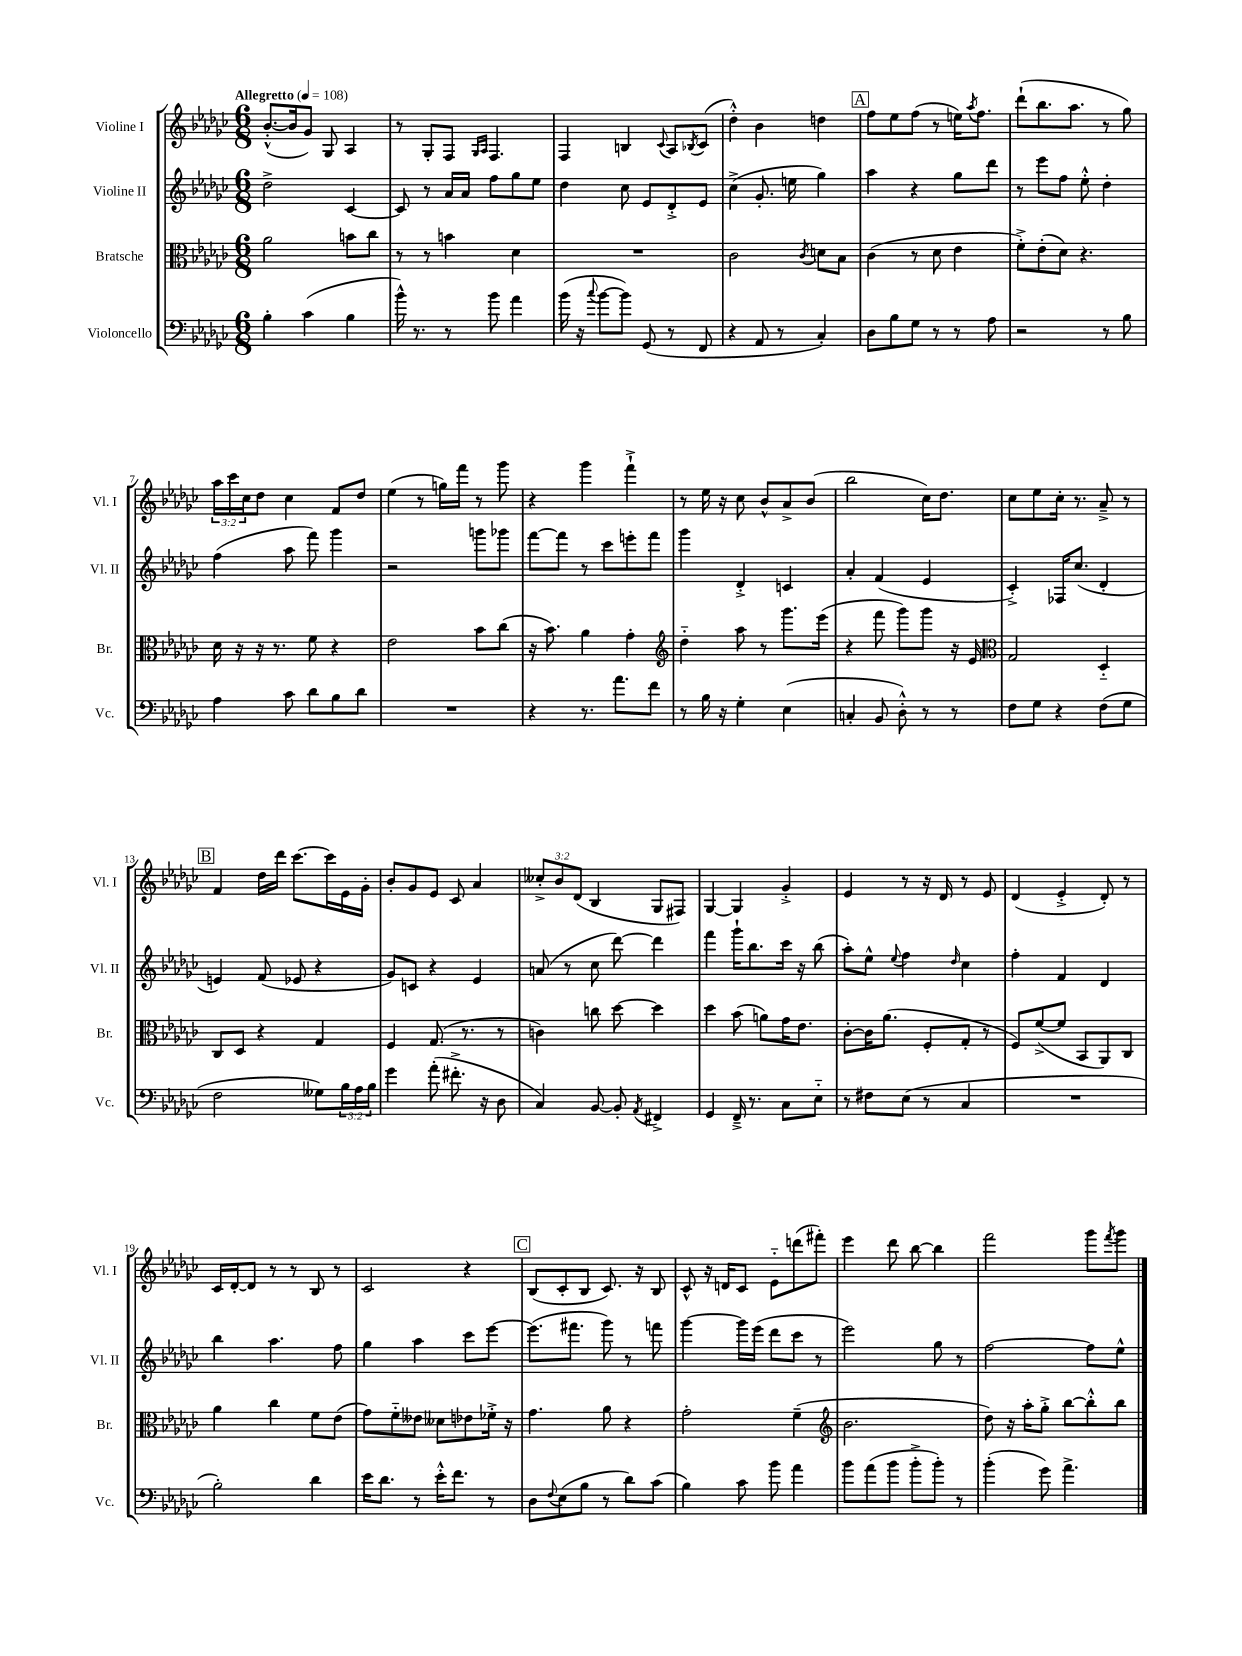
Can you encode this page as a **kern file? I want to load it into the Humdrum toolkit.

**kern	**kern	**kern	**kern
*staff4	*staff3	*staff2	*staff1
*clefF4	*clefC3	*clefG2	*clefG2
*k[b-e-a-d-g-c-]	*k[b-e-a-d-g-c-]	*k[b-e-a-d-g-c-]	*k[b-e-a-d-g-c-]
*M6/8	*M6/8	*M6/8	*M6/8
*MM108	*MM108	*MM108	*MM108
4B-'	2a-	2dd-^	([8.b-'^^
.	.	.	16b-]
(4c-	.	.	8g-)
.	.	.	8G-
4B-	8b	[4c-	4A-
.	8cc-	.	.
=	=	=	=
16b-^^)	8r	8c-]	8r
8.r	.	.	.
.	8r	8r	8G-'
8r	4b	16a-	8F
.	.	16a-	.
.	.	.	16qqG-
.	.	.	16qqA-
8b-	.	8ff	4.F
4a-	4d-	8gg-	.
.	.	8ee-	.
=	=	=	=
(16b-	2.r	4dd-	4F
16r	.	.	.
8qqcc-	.	.	.
[8b-	.	.	.
8b-])	.	8cc-	4B
(8GG-	.	8e-	.
.	.	.	8qqc-
8r	.	8d-'^	8A-
.	.	.	8qB-
8FF	.	8e-	(8c-
=	=	=	=
4r	2c-	(4cc-^	4dd-'^^)
8AA-	.	8.g-'	4b-
8r	.	.	.
.	.	16ee	.
.	8qc-	.	.
4C-')	8d	4gg-)	4dd
.	8B-	.	.
=	=	=	=
8D-	(4c-	4aa-	8ff
8B-	.	.	8ee-
8G-	8r	4r	(8ff
8r	8d-	.	8r
8r	4e-	8gg-	16ee)
.	.	.	8qaa-
.	.	.	8.ff
8A-	.	8ddd-	.
=	=	=	=
2r	8f'^)	8r	(8ddd-`
.	(8e-'	8eee-	8.bb-
.	8d-)	8ff	.
.	.	.	8.aa-
.	4.r	8ee-'^^	.
8r	.	4dd-'	8r
8B-	.	.	8gg-)
=	=	=	=
4A-	16d-	(4ff	24aa-
.	.	.	24ccc-
.	16r	.	.
.	.	.	24cc-
.	16r	.	8dd-
.	8.r	.	.
8c-	.	8aa-	4cc-
8d-	8f	8fff)	.
8B-	4r	4ggg-	8f
8d-	.	.	8dd-
=	=	=	=
2.r	2e-	2r	(4ee-
.	.	.	8r
.	.	.	16gg)
.	.	.	16fff
.	8b-	8ggg	8r
.	(8cc-	8ggg-	8ggg-
=	=	=	=
4r	16r	[8fff	4r
.	8.b-)	.	.
.	.	8fff]	.
8.r	4a-	8r	4ggg-
.	.	8ccc-	.
8.a-	.	.	.
.	4g-'	8eee'	4fff`^
8f	.	8fff	.
=	=	=	=
*	*clefG2	*	*
8r	4dd-'~	4ggg-	8r
16B-	.	.	16ee-
16r	.	.	16r
4G-'	8aa-	4d-'^	8cc-
.	8r	.	8b-^^
(4E-	8.ggg-	4c	8a-^
.	.	.	(8b-
.	(16eee-	.	.
=	=	=	=
4C'	4r	4a-'	2bb-
8BB-	8fff	(4f	.
8D-'^^)	8ggg-)	.	.
8r	8ggg-	4e-	16cc-)
.	.	.	8.dd-
8r	16r	.	.
.	16e-	.	.
=	=	=	=
*	*clefC3	*	*
8F	2G-	4c-'^)	8cc-
8G-	.	.	8ee-
4r	.	16F-	16cc-'
.	.	(8.cc-	8.r
(8F	4D-'~	4d-'	8a-~^
8G-	.	.	8r
=	=	=	=
2F	8C-	4e)	4f
.	8D-	.	.
.	4r	(8f	16dd-
.	.	.	16ddd-
.	.	8e-	[8.ccc-
8G--)	4G-	4r	.
.	.	.	16ccc-]
24B-	.	.	16e-
24A-	.	.	.
.	.	.	16g-'
24B-	.	.	.
=	=	=	=
4g-	4F	8g-)	8b-'
.	.	8c	8g-
(8a-'	(8.G-	4r	8e-
8.f#'^	.	.	8c-
.	8.r	.	.
.	.	4e-	4a-
16r	.	.	.
8D-	8r	.	.
=	=	=	=
4C-)	4c)	(8a	12cc--'^
.	.	.	12b-
.	.	8r	.
.	.	.	(12d-
[8BB-	8cc	8cc-	4B-
8BB-']	[8dd-	[8ddd-)	.
8qAA-	.	.	.
4FF#^	4dd-]	4ddd-]	8G-
.	.	.	8F#)
=	=	=	=
4GG-	4dd-	4fff	[4G-
16FF~^	(8b-	16ggg-`	4G-]
8.r	.	8.bb-	.
.	8a)	.	.
8C-	16g-	16ccc-	4g-'^
.	8.e-	16r	.
8E-'~	.	(8bb-	.
=	=	=	=
8r	[8c-'	8aa-')	4e-
8F#	16c-]	8ee-^^	.
.	(8.a-	.	.
.	.	8qqee-	.
(8E-	.	4ff	8r
8r	8F'	.	16r
.	.	.	16d-
.	.	16qqdd-	.
4C-	8G-'	4cc-	8r
.	8r	.	8e-
=	=	=	=
2.r	8F)	4ff'	(4d-
.	([8f^	.	.
.	8f]	4f	4e-'^
.	8BB-	.	.
.	8AA-)	4d-	8d-')
.	8C-	.	8r
=	=	=	=
2B-')	4a-	4bb-	16c-
.	.	.	[16d-'
.	.	.	8d-]
.	4cc-	4.aa-	8r
.	.	.	8r
4d-	8f	.	8B-
.	(8e-	8ff	8r
=	=	=	=
16e-	8g-)	4gg-	2c-
8.d-	.	.	.
.	8f'~	.	.
8r	8e--	4aa-	.
16e-'^^	8d--	.	.
8.f	.	.	.
.	8e-	8ccc-	4r
8r	16f-'^	[8eee-	.
.	16r	.	.
=	=	=	=
8D-	4.g-	(8.eee-]	(8B-
8qqF	.	.	.
(8E-	.	.	8c-'
.	.	8.fff#	.
8B-	.	.	8B-
8r	8a-	8ggg-)	8.c-)
8d-)	4r	8r	.
.	.	.	16r
(8c-	.	8fff	8B-
=	=	=	=
4B-)	2g-'	[4ggg-	8c-^^
.	.	.	16r
.	.	.	16d
8c-	.	16ggg-]	8c-
.	.	(16eee-	.
8b-	.	8ddd-	8e-'~
4a-	(4f~	8ccc-	(8ddd
.	.	8r	8fff#')
=	=	=	=
*	*clefG2	*	*
8b-	2.b-	2eee-)	4eee-
(8a-	.	.	.
8b-	.	.	8ddd-
8b-'^	.	.	[8bb-
8b-')	.	8gg-	4bb-]
8r	.	8r	.
=	=	=	=
(4b-'	8dd-)	[2ff	2fff
.	16r	.	.
.	16aa-'	.	.
8g-)	8gg-'^	.	.
4.a-^	[8bb-	.	.
.	8bb-'^^]	8ff]	8ggg-
.	.	.	8qfff
.	8bb-	8ee-^^	8ggg-
==	==	==	==
*-	*-	*-	*-
